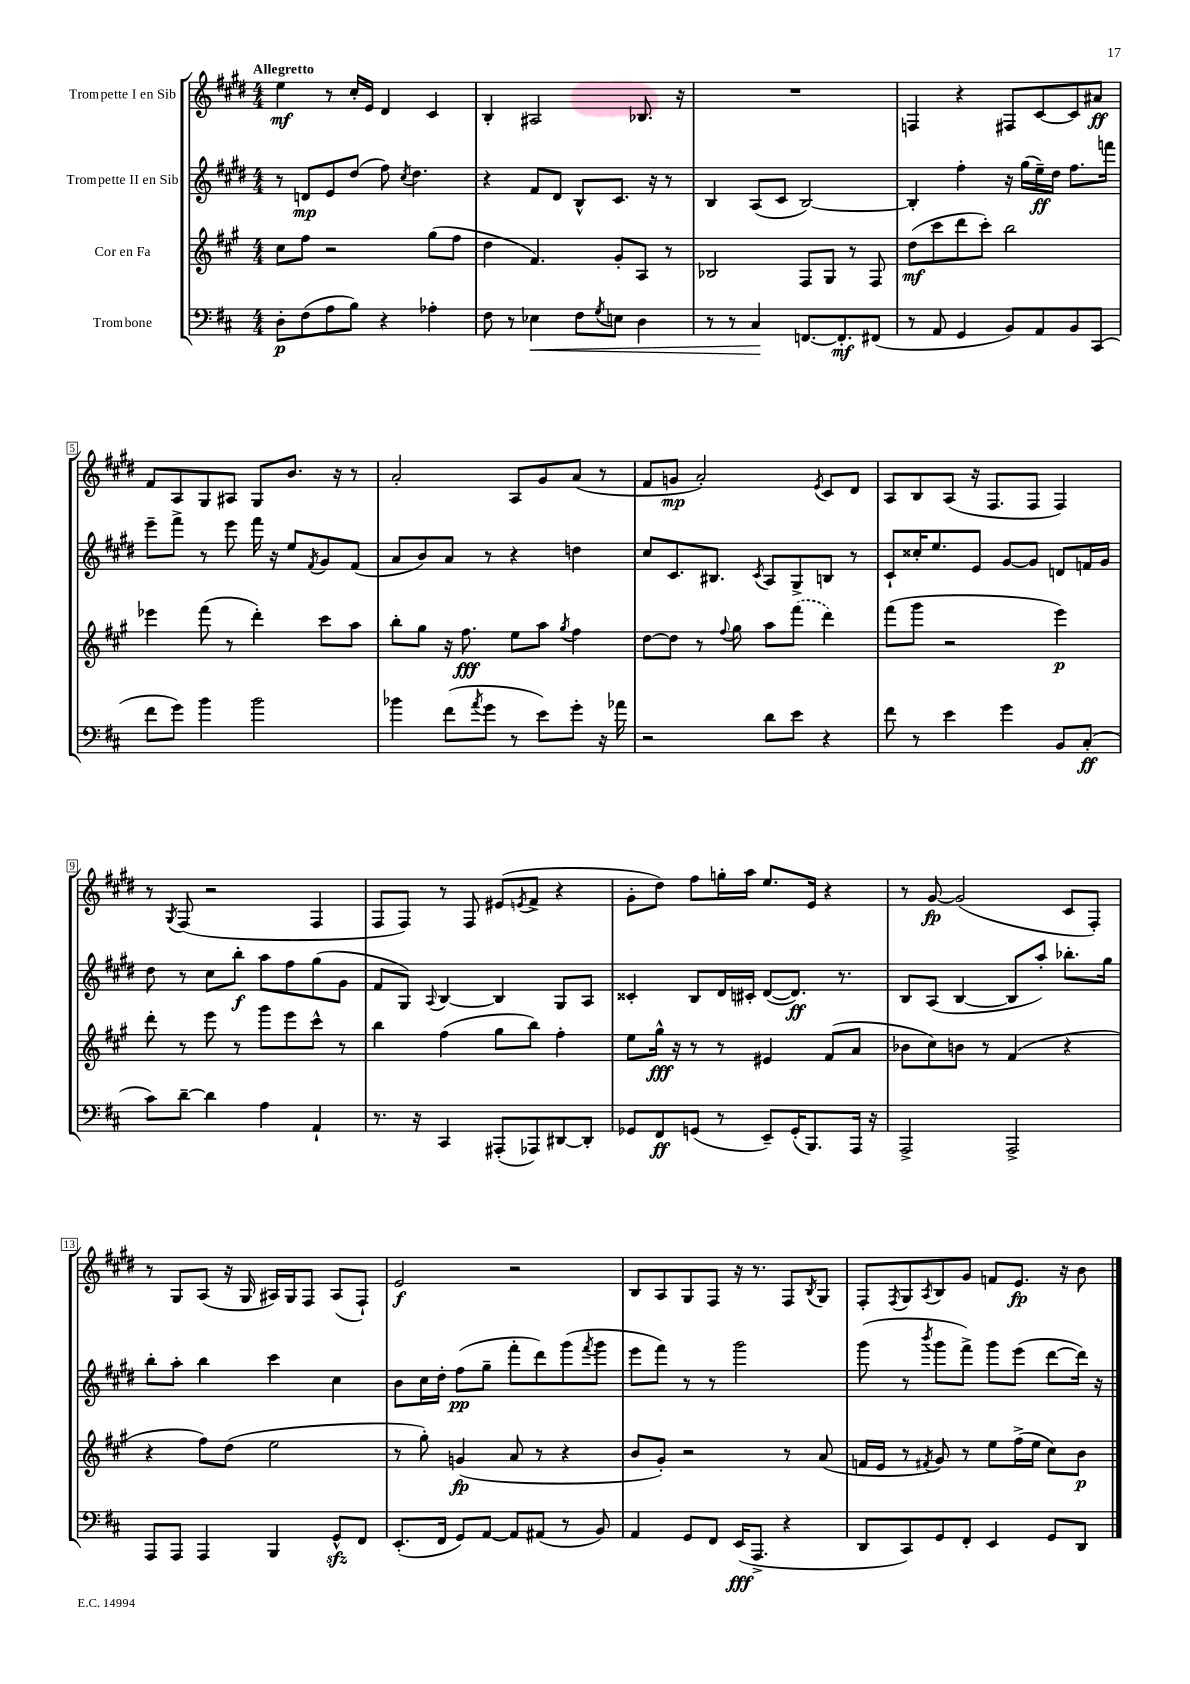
<<
\new StaffGroup <<
\new Staff = "s0" \with { instrumentName = "Trompette I en Sib" } {
    \clef treble \key e \major \numericTimeSignature \time 4/4 \tempo "Allegretto"
    e''4\mf r8 cis''16-. e'16 dis'4 cis'4 |
    b4-. ais2 bes8. r16 |
    R1 |
    f4 r4 fis8 cis'8~ cis'8 ais'8\ff |
    fis'8 a8 gis8 ais8 gis8 b'8. r16 r8 |
    a'2-. a8 gis'8 a'8( r8 |
    fis'8 g'8\mp a'2-.) \acciaccatura { e'8 } cis'8 dis'8 |
    a8 b8 a8( r16 fis8. fis8 fis4) |
    r8 \acciaccatura { gis8 } fis8( r2 fis4 |
    fis8 fis8) r8 fis8 eis'8( \acciaccatura { e'8 } fis'8-> r4 |
    gis'8-. dis''8) fis''8 g''16-. a''16 e''8. e'16 r4 |
    r8 gis'8~\fp gis'2( cis'8 fis8-.) |
    r8 gis8 a8( r16 gis16 ais16) gis16 fis8 ais8( fis8-!) |
    e'2\f r2 |
    b8 a8 gis8 fis8 r16 r8. fis8 \acciaccatura { b8 } gis8 |
    fis8-. \acciaccatura { fis8 } gis8 \acciaccatura { a8 } b8 gis'8 f'8 e'8.\fp r16 b'8 \bar "|." |
}
\new Staff = "s1" \with { instrumentName = "Trompette II en Sib" } {
    \clef treble \key e \major \numericTimeSignature \time 4/4
    r8 d'8\mp e'8 dis''8( fis''8) \acciaccatura { cis''8 } dis''4. |
    r4 fis'8 dis'8 b8-^ cis'8. r16 r8 |
    b4 a8( cis'8 b2~) |
    b4-. fis''4-. r16 gis''16( e''16--\ff) dis''16 fis''8. f'''16 |
    e'''8-- fis'''8-> r8 e'''8 fis'''16 r16 e''8 \acciaccatura { fis'8 } gis'8 fis'8( |
    a'8 b'8) a'8 r8 r4 d''4 |
    cis''8 cis'8. bis8. \acciaccatura { cis'8 } a8 gis8-> b8 r8 |
    cis'8-! cisis''16-. e''8. e'8 gis'8~ gis'8 d'8 f'16 gis'16 |
    dis''8 r8 cis''8 b''8-.\f a''8 fis''8 gis''8( gis'8 |
    fis'8 gis8) \appoggiatura { a8 } b4~ b4 gis8 a8 |
    cisis'4-. b8 dis'16 cis'16-. dis'8~( dis'8.\ff) r8. |
    b8 a8( b4~ b8 a''8-.) bes''8.-. gis''16 |
    b''8-. a''8-. b''4 cis'''4 cis''4 |
    b'8 cis''16 dis''16-. fis''8\pp( gis''8-- fis'''8-. dis'''8) gis'''8( \acciaccatura { fis'''8 } gis'''8 |
    e'''8 fis'''8) r8 r8 gis'''2 |
    gis'''8( r8 \acciaccatura { b'''8 } gis'''8 fis'''8->) gis'''8 e'''8( dis'''8~ dis'''16) r16 \bar "|." |
}
\new Staff = "s2" \with { instrumentName = "Cor en Fa" } {
    \clef treble \key a \major \numericTimeSignature \time 4/4
    cis''8 fis''8 r2 gis''8( fis''8 |
    d''4 fis'4.) gis'8-. a8 r8 |
    bes2 fis8 gis8 r8 fis8 |
    d''8\mf( cis'''8 d'''8 cis'''8-.) b''2 |
    ees'''4 fis'''8( r8 d'''4-.) cis'''8 a''8 |
    b''8-. gis''8 r16 fis''8.\fff e''8 a''8 \acciaccatura { gis''8 } fis''4 |
    d''8~ d''8 r8 \appoggiatura { fis''8 } gis''8 a''8 \once \slurDashed fis'''8( d'''4) |
    fis'''8( gis'''8 r2 e'''4\p) |
    d'''8-. r8 e'''8 r8 gis'''8 e'''8 cis'''8-^ r8 |
    b''4 fis''4( gis''8 b''8) fis''4-. |
    e''8 gis''16-^\fff r16 r8 r8 eis'4 fis'8( a'8 |
    bes'8 cis''8) b'8 r8 fis'4( r4 |
    r4 fis''8) d''8( e''2 |
    r8 gis''8-.) g'4\fp( a'8 r8 r4 |
    b'8 gis'8-.) r2 r8 a'8( |
    f'16 e'16 r8 \acciaccatura { fis'8 } gis'8) r8 e''8 fis''16->( e''16 cis''8) b'8\p \bar "|." |
}
\new Staff = "s3" \with { instrumentName = "Trombone" } {
    \clef bass \key d \major \numericTimeSignature \time 4/4
    d8-.\p fis8( a8 b8) r4 aes4-. |
    fis8 r8 ees4\< fis8 \acciaccatura { g8 } e8 d4 |
    r8 r8 cis4\! f,8.~ f,8.-.\mf fis,8( |
    r8 a,8 g,4 b,8) a,8 b,8 cis,8( |
    fis'8 g'8) b'4 b'2 |
    bes'4 fis'8( \acciaccatura { a'8 } g'8 r8 e'8) g'8-. r16 aes'16 |
    r2 d'8 e'8 r4 |
    fis'8 r8 e'4 g'4 b,8 cis8-.\ff( |
    cis'8) d'8~-- d'4 a4 a,4-! |
    r8. r16 cis,4 ais,,8-.( aes,,8) dis,8~ dis,8-. |
    ges,8 fis,8\ff g,8( r8 e,8--) g,16-.( b,,8.) a,,16 r16 |
    a,,2-> a,,2-> |
    a,,8 a,,8 a,,4 b,,4 g,8-^\sfz fis,8 |
    e,8.-.( fis,16 g,8) a,8~ a,8 ais,8( r8 b,8) |
    a,4 g,8 fis,8 e,16\fff( a,,8.-> r4 |
    d,8 cis,8) g,8 fis,8-. e,4 g,8 d,8 \bar "|." |
}
>>
>>
\layout { \context { \Score \override BarNumber.stencil = #(make-stencil-boxer 0.1 0.3 ly:text-interface::print) } }
